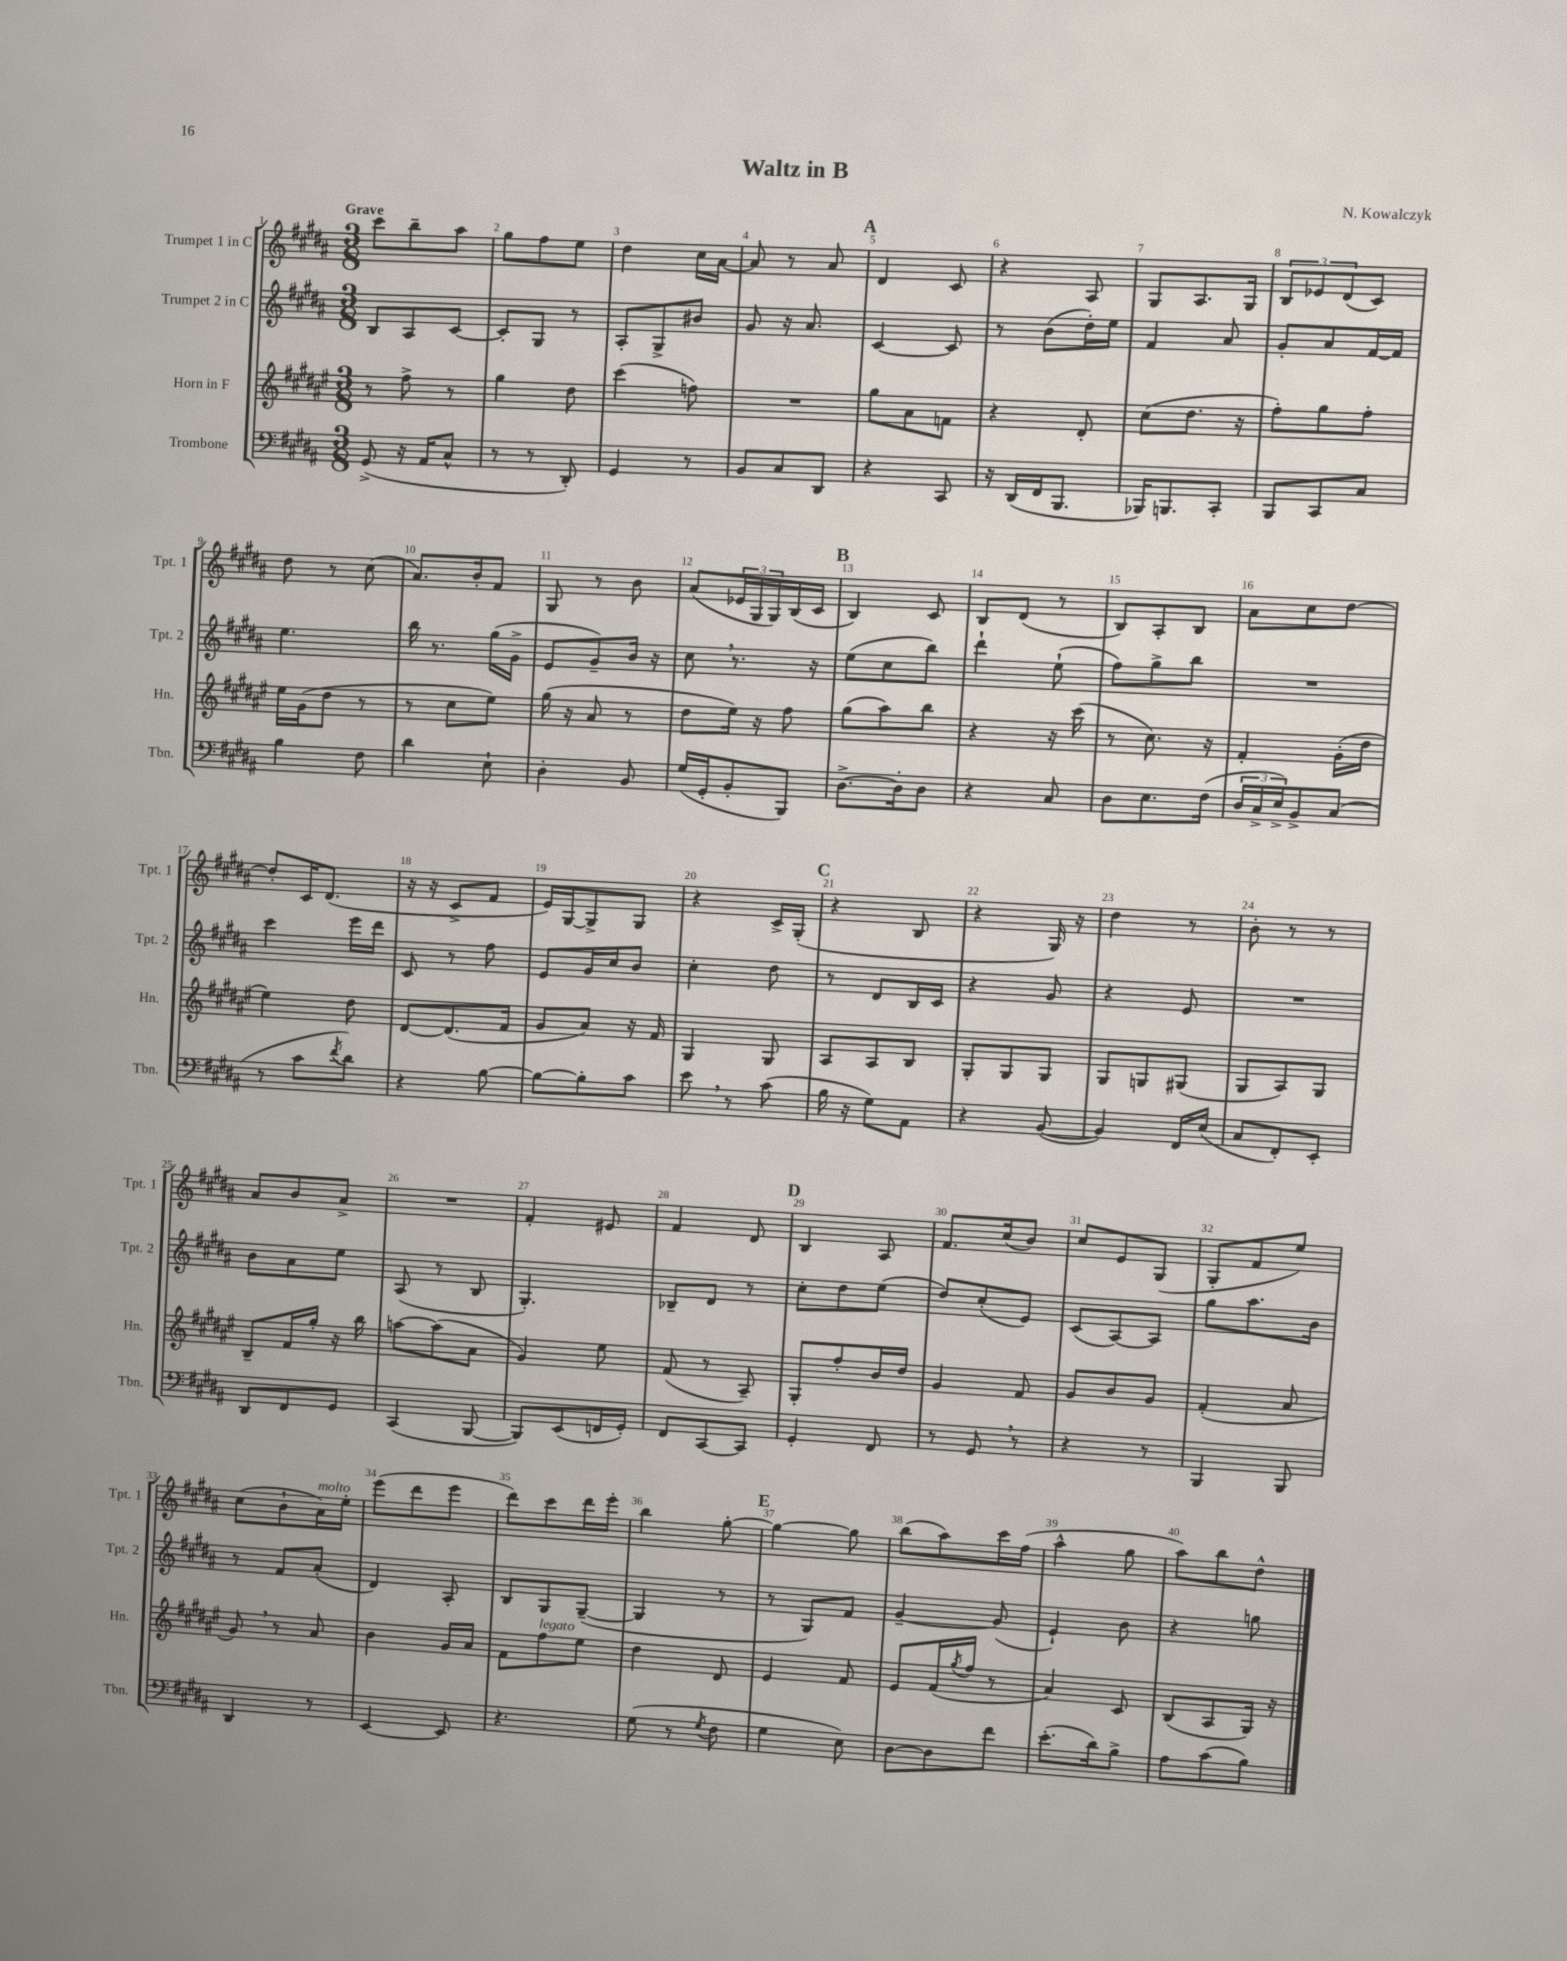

**kern	**kern	**kern	**kern
*staff4	*staff3	*staff2	*staff1
*clefF4	*clefG2	*clefG2	*clefG2
*k[f#c#g#d#a#]	*k[f#c#g#d#a#e#]	*k[f#c#g#d#a#]	*k[f#c#g#d#a#]
*M3/8	*M3/8	*M3/8	*M3/8
(8GG#^/	8r	8B/L	8ccc#\L
16r	8ff#^\	8A#/	8bb~\
16AA#/LK	.	.	.
8C#^^/J	8r	[8c#/J	8aa#\J
=	=	=	=
8r	4gg#\	8c#'/]L	8gg#\L
8r	.	8G#/J	8ff#\
8DD#'/)	8dd#\	8r	8ee\J
=	=	=	=
4GG#/	(4ccc#\	8A#'/L	4dd#\
.	.	8G#^/	.
8r	8ff\)	8b#/J	16cc#\LL
.	.	.	[16a#\JJ
=	=	=	=
8BB/L	4.r	8g#/	8a#/]
8C#/	.	16r	8r
.	.	8.a#/	.
8DD#/J	.	.	8a#/
=	=	=	=
4r	8gg#\L	[4c#/	4d#/
.	8a#\	.	.
8CC#/	8f\J	8c#/]	8c#/
=	=	=	=
16r	4r	8r	4r
(16DD#/LL	.	.	.
16FF#/J	.	(8b\L	.
8.BBB/J	.	.	.
.	8d#'/	16dd#'\L)	8A#/
.	.	16ee\JJ	.
=	=	=	=
16BBB-/LK)	(8cc#\L	4f#/	8G#/L
8.BBB/	.	.	.
.	8.dd#\J	.	8.A#/
8CC#'/J	.	8a#/	.
.	16r	.	16G#/Jk
=	=	=	=
8BBB/L	8ff#'\L)	8g#'/L	12B/L
.	.	.	12e-/
8CC#/	8gg#\	8a#/	.
.	.	.	(12d#/
8C#/J	8ff#'\J	[16f#/L	8c#/J)
.	.	16f#/]JJ	.
=	=	=	=
4B\	16ee#\LL	4.ee\	8dd#\
.	(16g#\J	.	.
.	8dd#\J	.	8r
8F#\	8r	.	(8cc#\
=	=	=	=
4d#\	8r	16bb\	8.a#/L)
.	.	8.r	.
.	8cc#\L	.	.
.	.	.	16b'/k
8E`\	8ee#\J)	(16gg#\LL	8f#/J
.	.	16g#^\JJ	.
=	=	=	=
4D#'\	(16gg#\	8e/L	8G#/
.	16r	.	.
.	8a#/	8g#~/)	8r
8BB/	8r	16b/Jk	8b\
.	.	16r	.
=	=	=	=
(16G#/LL	8dd#\L	8cc#\	(8a#/L
16GG#'/J	.	.	.
8BB'/	16ee#\Jk)	8.r	24e-/L
.	.	.	24G#/
.	16r	.	.
.	.	.	24G#/)
8BBB/J)	8ff#\	.	(16B/
.	.	16r	16c#/JJ
=	=	=	=
[8.D#^\L	(8gg#\L	(8ee\L	4B/)
.	8aa#\)	8cc#\	.
16D#'\]k	.	.	.
8D#\J	8bb\J	8bb\J)	8c#/
=	=	=	=
4r	4r	4ddd#`\	8B/L
.	.	.	(8d#/J
8C#/	16r	(8ee`\	8r
.	(16ccc#\	.	.
=	=	=	=
8D#\L	8r	8ff#\L)	8B/L)
8.E\	8.cc#\)	8gg#^\	8A#'/
.	.	8bb\J	8B/J
(16F#\Jk	16r	.	.
=	=	=	=
24D#/LL	4f#'/	4.r	8a#\L
24C#^/	.	.	.
24E^/J)	.	.	.
8BB^/	.	.	8cc#\
(8C#/J	(16g#'\LL	.	[8dd#\J
.	16dd#\JJ	.	.
=	=	=	=
8r	4ee#\)	4ccc#\	8dd#'/]L
8c#\L	.	.	16c#/K
.	.	.	(8.d#/J
8qf#/	.	.	.
8d#\J)	8dd#\	16eee\LL	.
.	.	16ddd#\JJ	.
=	=	=	=
4r	[8d#/L	8c#/	16r
.	.	.	16r
.	(8.d#/]	8r	8c#^/L
[8B\	.	8ff#\	8f#/J
.	16f#/Jk	.	.
=	=	=	=
8B\_L	8g#/L	8e/L	16e/LL)
.	.	.	[16G#/J
8B'\]	8a#/J)	16g#/L	8G#^/]
.	.	16cc#/J	.
8c#\J	16r	8b/J	8G#/J
.	16f#/	.	.
=	=	=	=
8e\	4G#/	4cc#'\	4r
8r	.	.	.
(8c#\	8G#/	8dd#\	16c#^/LL
.	.	.	(16G#'/JJ
=	=	=	=
16B\	8A#/L	8r	4r
16r	.	.	.
8G#\L)	8A#/	8d#/L	.
8AA#\J	8B/J	16B/L	8B/
.	.	16c#/JJ	.
=	=	=	=
4r	8G#'/L	4r	4r
.	8G#/	.	.
([8BB/	8G#/J	8g#/	16G#/)
.	.	.	16r
=	=	=	=
4BB/])	8G#/L	4r	4dd#\
.	8G/	.	.
16FF#/LL	(8G#/J	8e/	8r
(16E/JJ	.	.	.
=	=	=	=
8C#/L	8G#/L	4.r	8b'\
8FF#'/)	8A#/)	.	8r
8EE'/J	8G#/J	.	8r
=	=	=	=
8DD#/L	8B~/L	8b\L	8a#/L
8FF#/	16f#/L	8a#\	8b/
.	16gg#'/JJ	.	.
8GG#/J	16r	8ee\J	8a#^/J
.	16bb\	.	.
=	=	=	=
(4CC#/	[8aa\L	(8A#/	4.r
.	(8aa\]	8r	.
[8BBB/	8a#\J	8B/	.
=	=	=	=
8BBB/]L)	4g#/)	4.G#'/)	4f#'/
(8EE/	.	.	.
16FF/L	8ee#\	.	8e#/
16GG#'/JJ)	.	.	.
=	=	=	=
8FF#/L	(8f#/	8B-~/L	4f#/
[8CC#/	8r	8d#/J	.
8CC#/]J	8A#~/)	8r	8d#/
=	=	=	=
4GG#'/	8G#'/L	8cc#'\L	4B/
.	8ff#'/	8dd#\	.
8FF#/	16b/L	(8ee\J	8A#/
.	16dd#/JJ	.	.
=	=	=	=
8r	4g#/	8dd#/L)	8.f#/L
8GG#/	.	(8cc#'/	.
.	.	.	(16cc#/k
8r	8f#/	8e/J)	8b/J)
=	=	=	=
4r	8g#/L	(8c#/L	8cc#/L
.	8b/	[8A#/)	8e/
8r	8g#/J	8A#/]J	(8G#/J
=	=	=	=
4BBB/	(4f#'/	8gg#\L	8G#'/L
.	.	8.aa#\	8f#/
8BBB/	8a#/	.	8ee/J)
.	.	16b\Jk	.
=	=	=	=
4DD#/	8g#/)	8r	(8cc#\L
.	8r	8f#/L	8b`\
8r	8a#/	(8a#'/J	16a#\L)
.	.	.	16ee'\JJ
=	=	=	=
[4EE/	4b\	4d#/)	(8eee\L
.	.	.	8ddd#\
8EE/]	16g#/LL	8A#'/	8eee\J
.	16a#/JJ	.	.
=	=	=	=
4.r	8f#\L	8B/L	8ddd#\L)
.	8ff#\	8G#/	8ccc#\
.	8ee#\J	([8G#~/J	16ddd#\L
.	.	.	16eee'\JJ
=	=	=	=
(8G#\	4dd#\	4G#/]	4bb\
8r	.	.	.
8qG#/	.	.	.
8F#\	8d#/	8r	[8gg#'\
=	=	=	=
4G#\	4e#/	8r	4gg#\_
.	.	8G#/L)	.
8E\)	8f#/	8f#/J	8gg#\]
=	=	=	=
[8D#\L	8e#/L	[4g#~/	(8bb\L
8D#\]	(16f#/L	.	8aa#\)
.	8qgg#/	.	.
.	16ff#/JJ	.	.
8f#\J	8r	(8g#/]	16ccc#\L
.	.	.	(16ff#\JJ
=	=	=	=
(8.e'\L	4a#/)	4e`/)	4aa#^^\
16d#\k)	.	.	.
8B^\J	8c#/	8b\	8gg#\
=	=	=	=
8A#\L	(8B/L	4r	8aa#\L)
(8c#\	8A#/	.	8bb\
8B\J)	16G#/Jk)	8gg\	8dd#^^\J
.	16r	.	.
==	==	==	==
*-	*-	*-	*-
